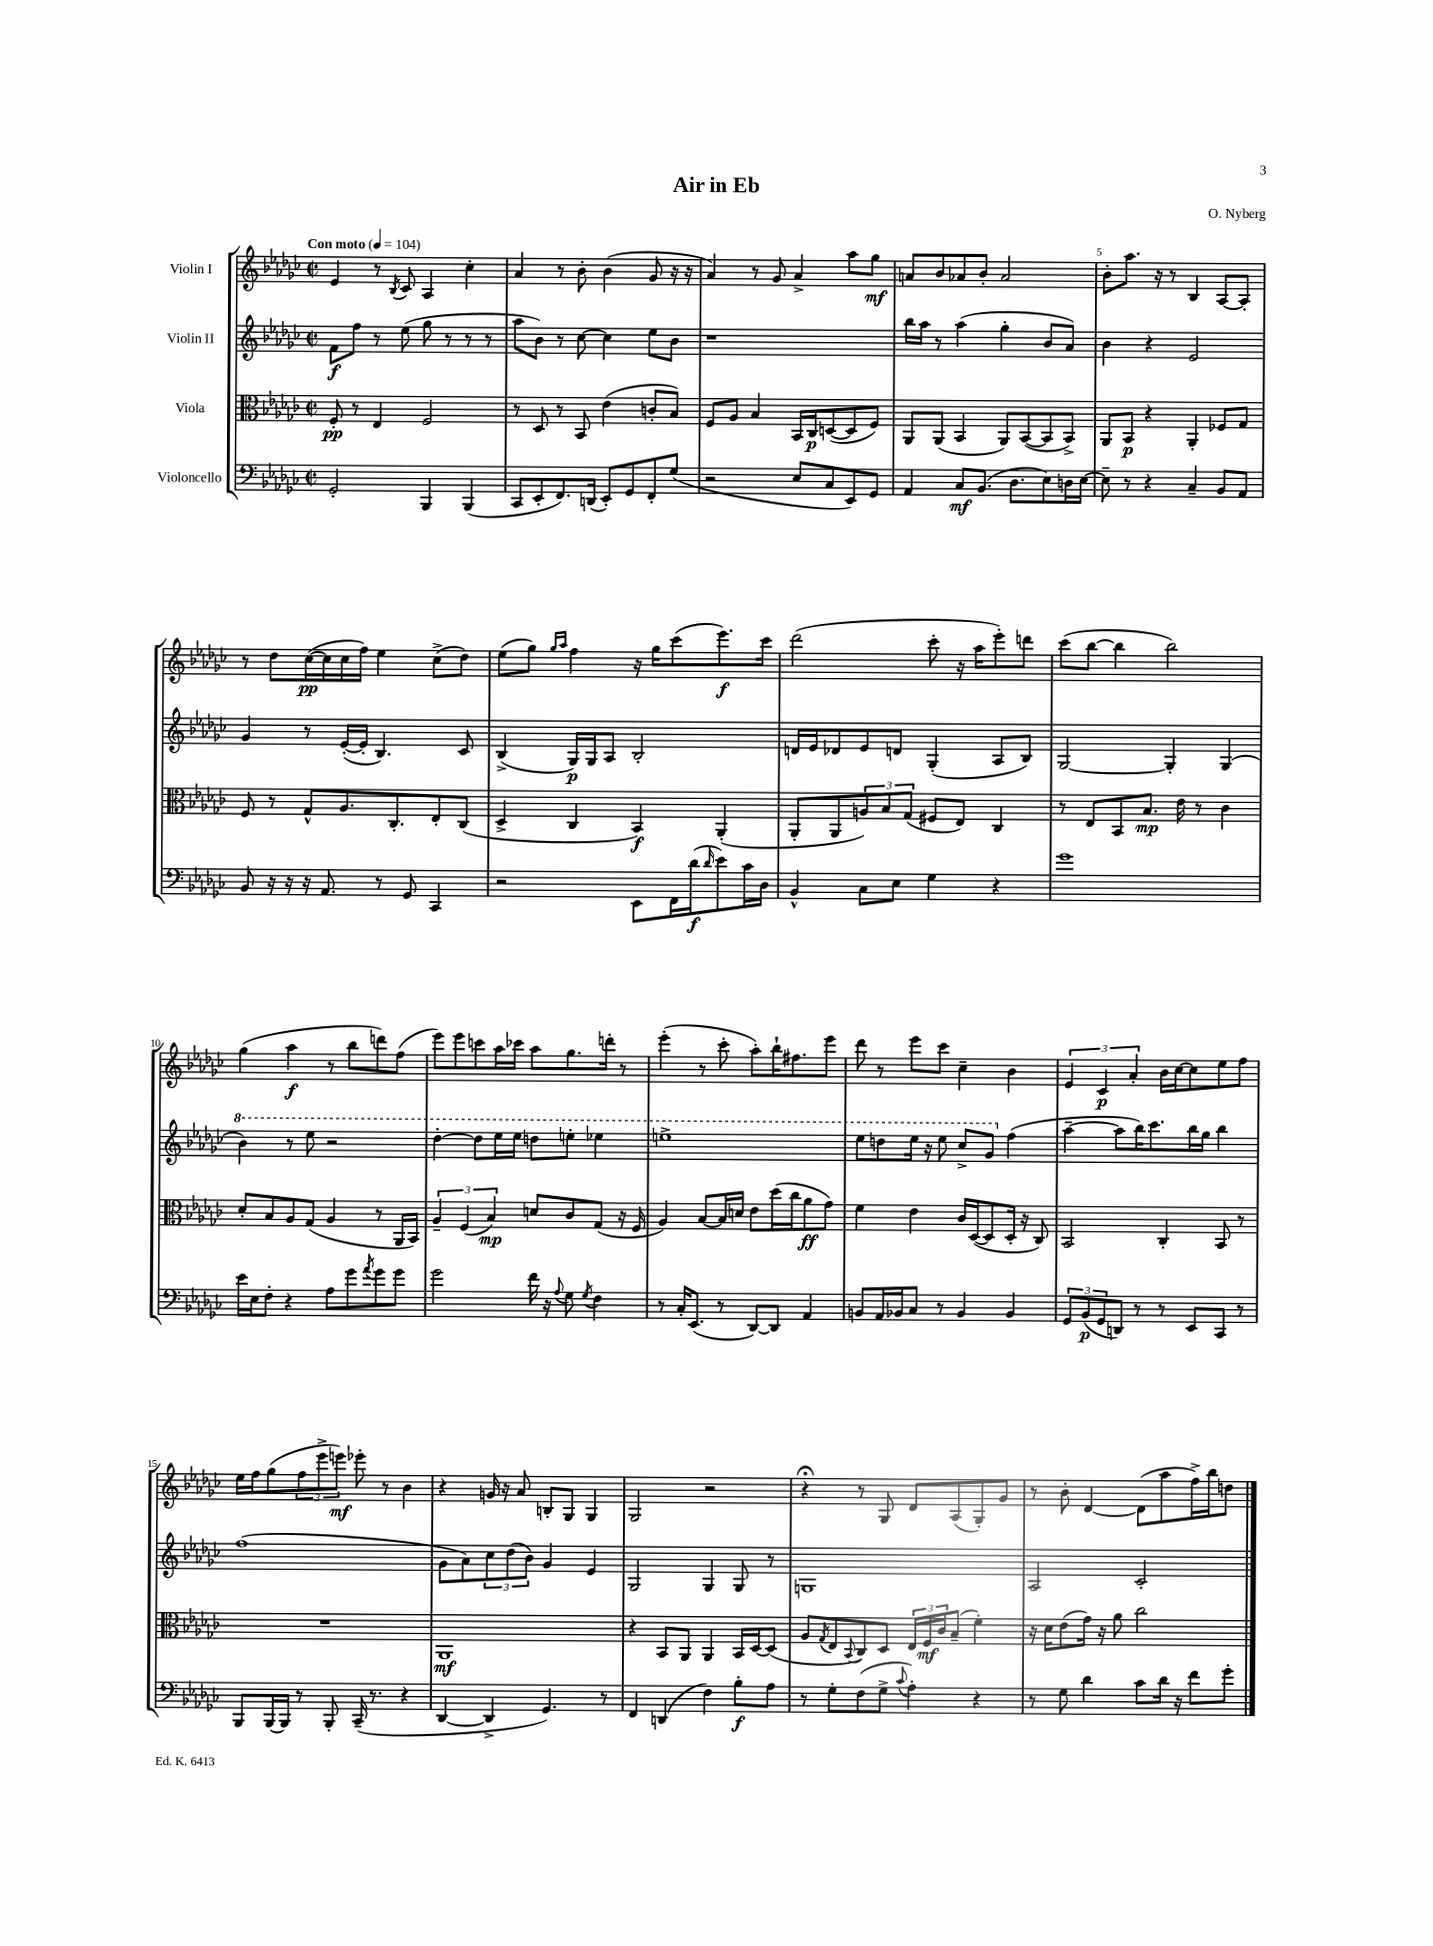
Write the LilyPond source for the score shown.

\header { title = "Air in Eb" composer = "O. Nyberg" }
<<
\new StaffGroup <<
\new Staff = "s0" \with { instrumentName = "Violin I" } {
    \clef treble \key ges \major \defaultTimeSignature \time 2/2 \tempo "Con moto" 4 = 104
    ees'4 r8 \acciaccatura { bes8 } ces'8 aes4 ces''4-. |
    aes'4 r8 bes'8-. bes'4( ges'8 r16 r16 |
    aes'4) r8 ges'8 aes'4-> aes''8 ges''8\mf |
    a'8 bes'8 aes'8 bes'8-. aes'2 |
    bes'8-. aes''8. r16 r8 bes4 aes8~ aes8-. |
    r8 des''8 ces''16~\pp( ces''16 ces''16 f''16) ees''4 ces''8->( des''8) |
    ees''8( ges''8) \grace { ges''16 aes''16 } f''4 r16 ges''16 ces'''8( ees'''8.\f) ces'''16 |
    des'''2( ces'''8-. r16 aes''16 ees'''8-.) d'''8 |
    ces'''8( bes''8~ bes''4 bes''2) |
    ges''4( aes''4\f r8 bes''8 d'''8) f''8( |
    ees'''8) ees'''8 c'''8 aes''16 ces'''16 aes''8 ges''8. d'''16-. r8 |
    ees'''4-.( r8 ces'''8-. aes''8-.) bes''16-! fis''8. ees'''8 |
    des'''8 r8 ees'''8 ces'''8 ces''4-- bes'4 |
    \tuplet 3/2 { ees'4 ces'4\p aes'4-. } bes'16 ces''16~ ces''8 ees''8 f''8 |
    ees''16 f''16 ges''8( \tuplet 3/2 { f''8 ees'''8-> e'''8\mf) } ees'''8-. r8 bes'4 |
    r4 g'16 r16 aes'8 b8-. ges8 ges4 |
    ges2 r2 |
    r4\fermata r8 ges8 des'8 aes8( ges8-.) ges'8 |
    r8 bes'8-. des'4~ des'8( aes''8 f''16->) bes''16 d''8 \bar "|." |
}
\new Staff = "s1" \with { instrumentName = "Violin II" } {
    \clef treble \key ges \major \defaultTimeSignature \time 2/2
    f'8\f f''8 r8 ees''8( ges''8 r8 r8 r8 |
    aes''8 bes'8) r8 ces''8~ ces''4 ees''8 bes'8 |
    r1 |
    bes''16 aes''16 r8 aes''4( ges''4-. bes'8 aes'8) |
    bes'4 r4 ees'2 |
    ges'4 r8 ees'16~-.( ees'16-. bes4.) ces'8 |
    bes4->( ges16\p) ges16 aes8 bes2-. |
    d'16 ees'16 des'8 ees'8 d'8 ges4-.( aes8 bes8) |
    ges2~ ges4-. ges4( |
    \ottava #1 bes''4) r8 ees'''8 r2 |
    des'''4~-. des'''8 ees'''16 ees'''16 d'''8 e'''8-. ees'''4 |
    e'''1-> |
    ees'''8 d'''8 ees'''16 r16 ees'''8 ces'''8-> ges''8 \ottava #0 f''4( |
    aes''4~-- aes''8 bes''16) ces'''8. bes''16 ges''16 bes''4 |
    f''1( |
    ges'8 aes'8) \tuplet 3/2 { ces''8 des''8( bes'8) } ges'4 ees'4 |
    ges2 ges4 ges8 r8 |
    g1 |
    aes2 ces'2-. \bar "|." |
}
\new Staff = "s2" \with { instrumentName = "Viola" } {
    \clef alto \key ges \major \defaultTimeSignature \time 2/2
    f8-.\pp r8 ees4 f2 |
    r8 des8 r8 bes,8 ees'4( c'8-. bes8) |
    f8 aes8 bes4 bes,16 ces16\p d8~( d8 f8) |
    aes,8 aes,8( bes,4 aes,8) bes,8~( bes,8 bes,8->) |
    aes,8 bes,8\p r4 aes,4-. fes8 ges8 |
    f8 r8 ges8-^ aes8. ces8.-. ees8-. ces8( |
    des4-> ces4 bes,4\f) aes,4-.( |
    aes,8-. aes,8 \tuplet 3/2 { a8) bes8 ges8( } fis8 ees8) ces4 |
    r8 ees8 bes,8 bes8.\mp ees'16 r8 ces'4 |
    des'8-. bes8 aes8 ges8( aes4 r8 aes,16 bes,16) |
    \tuplet 3/2 { aes4-- f4( bes4\mp) } d'8 ces'8 ges8( r16 f16 |
    aes4) bes8~ bes16 d'16 ees'8 des''16( ces''16 aes'8\ff ges'8) |
    f'4 ees'4 ces'16 des16~( des8 des16-. r16 ces8) |
    bes,2 ces4-. bes,8 r8 |
    R1 |
    aes,1\mf |
    r4 bes,8 aes,8 aes,4 bes,16 des16~ des8( |
    aes8 \acciaccatura { ges8 } ees8 \appoggiatura { bes,8 } ces8) des8 \tuplet 3/2 { ees16 f16\mf ces'16 } bes8--( f'4-.) |
    r16 des'16 ees'8( ges'16) r16 aes'8 ces''2 \bar "|." |
}
\new Staff = "s3" \with { instrumentName = "Violoncello" } {
    \clef bass \key ges \major \defaultTimeSignature \time 2/2
    ges,2-. bes,,4 bes,,4( |
    ces,8 ees,8-. f,8.) d,16( ees,8-.) ges,8 f,8-. ges8( |
    r2 ees8 ces8 ees,8) ges,8 |
    aes,4 ces8\mf bes,8.( des8. ees8) d16 ees16~ |
    ees8-- r8 r4 ces4-- bes,8 aes,8 |
    bes,8 r16 r16 r16 aes,8. r8 ges,8 ces,4 |
    r2 ees,8 f,16 des'16\f( \grace { des'16 } ees'8) ces'16 des16 |
    bes,4-^ ces8 ees8 ges4 r4 |
    ges'1 |
    ees'16 ees16 f8-. r4 aes8 ges'8 \acciaccatura { aes'8 } ges'8 ges'8 |
    ges'2 f'16 r16 \appoggiatura { aes8 } ges8 \acciaccatura { ges8 } f4 |
    r8 ces16-. ees,8.( r8 des,8~) des,8 aes,4 |
    b,8 aes,16 bes,16 ces8 r8 bes,4 bes,4 |
    \tuplet 3/2 { ges,8 bes,8\p( ges,8 } d,8) r8 r8 ees,8 ces,8 r8 |
    bes,,8 bes,,16~ bes,,16 r8 bes,,8-. ces,16--( r8. r4 |
    des,4~ des,4-> ges,4.) r8 |
    f,4 d,4( f4) bes8-.\f aes8 |
    r8 ges8-. f8( ges8-> \appoggiatura { ces'8 } aes4-.) r4 |
    r8 ges8 des'4 ces'8 des'16 r16 f'8 ges'8-. \bar "|." |
}
>>
>>
\layout { \context { \Score \override BarNumber.break-visibility = ##(#f #t #t) barNumberVisibility = #(every-nth-bar-number-visible 5) } }
